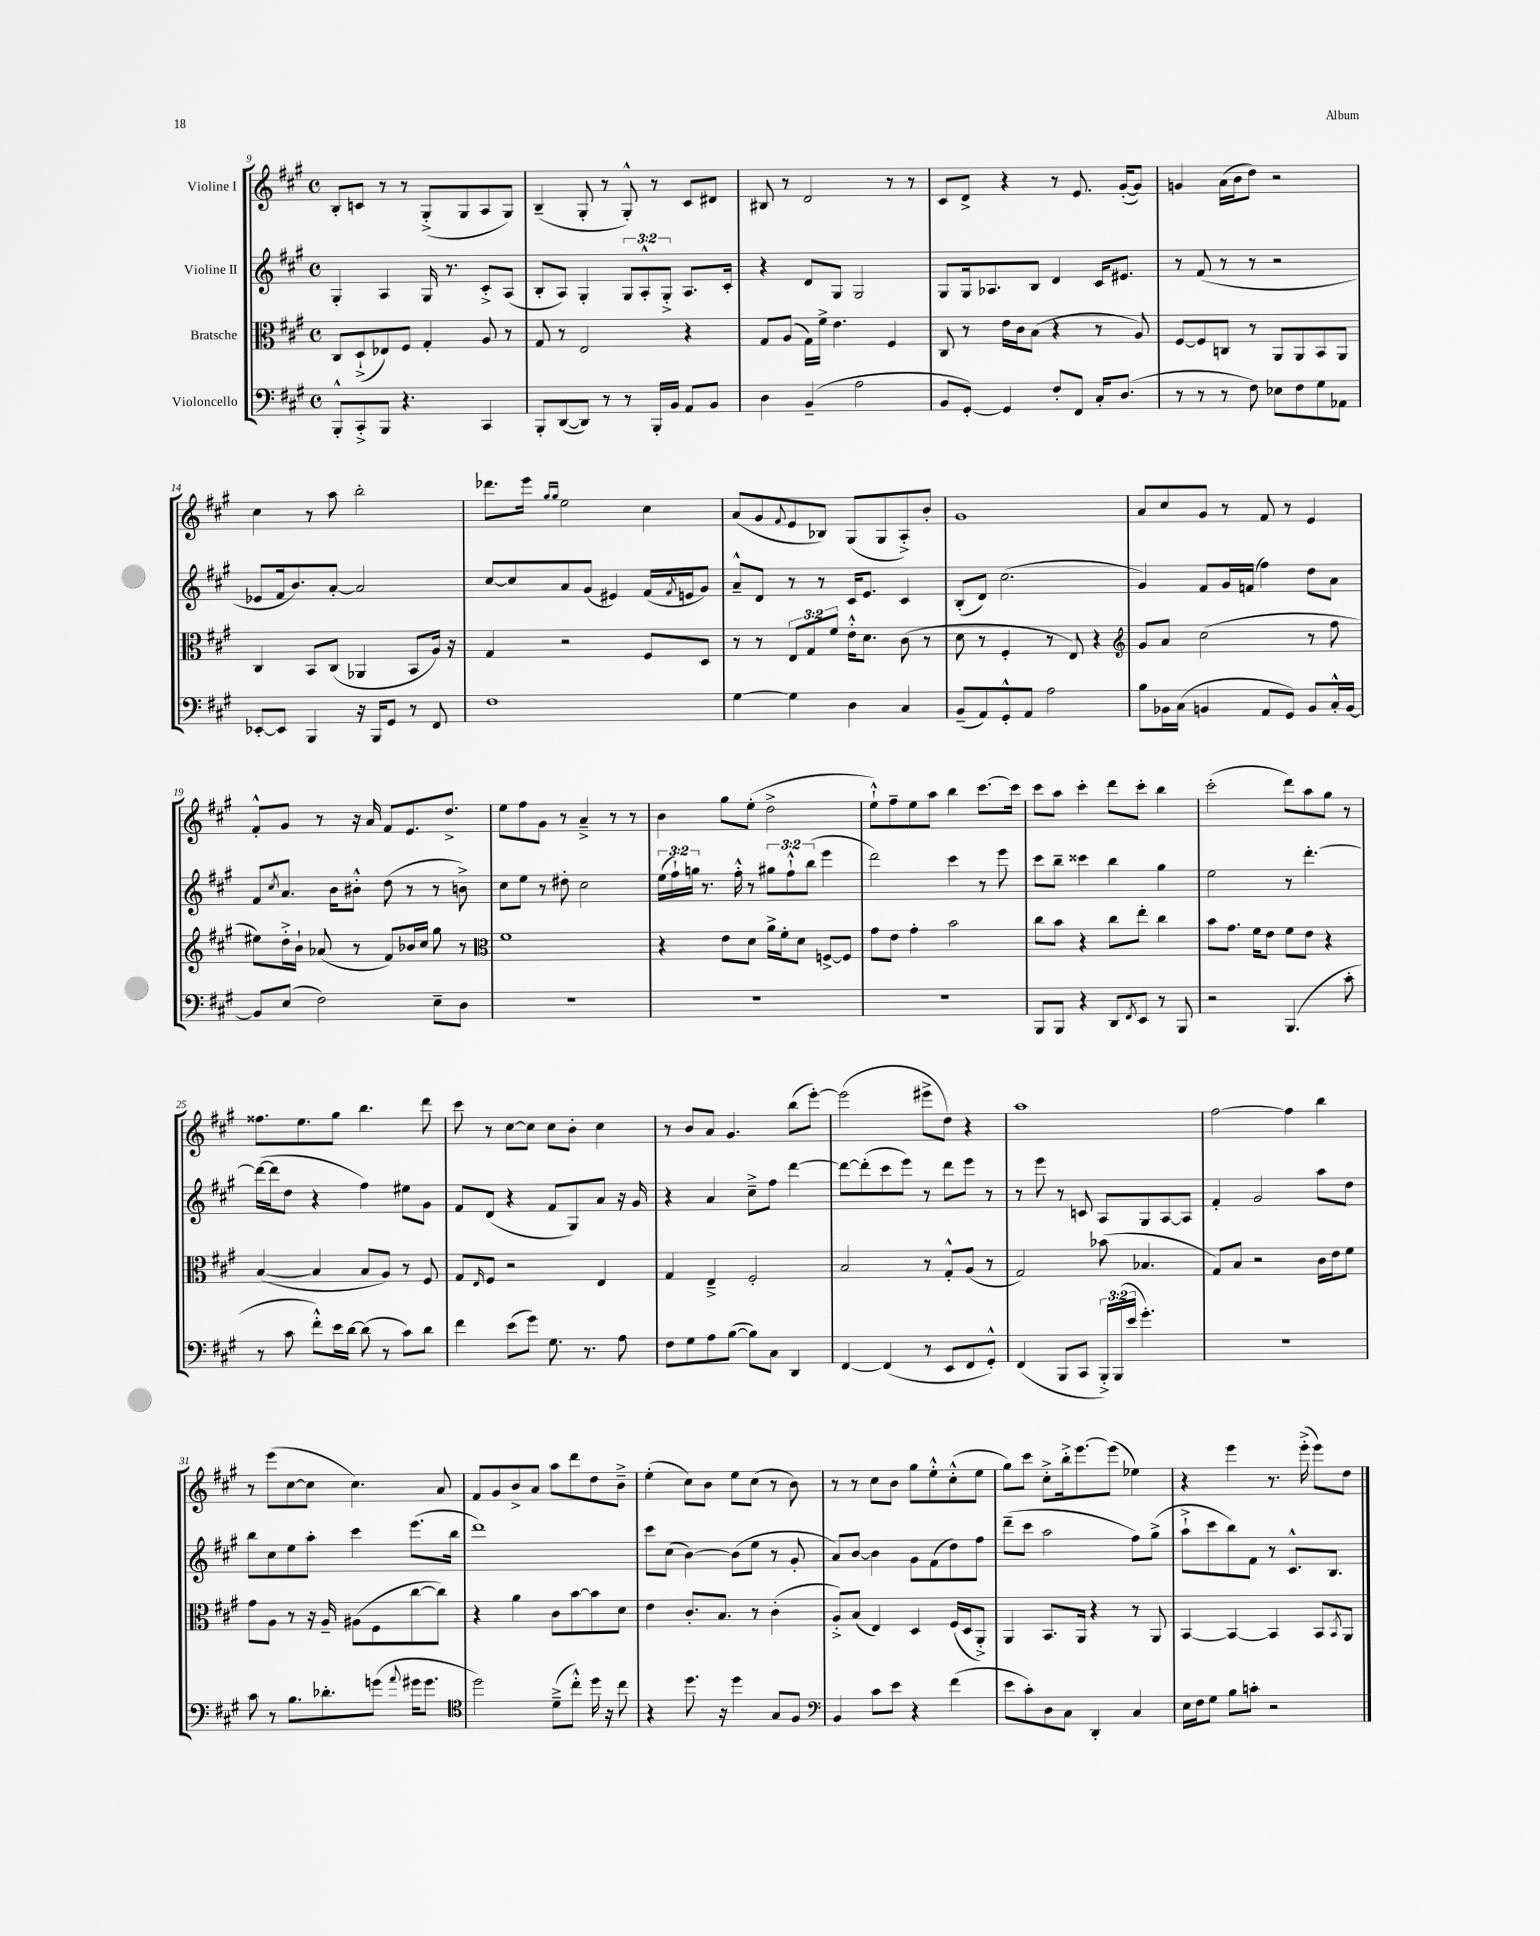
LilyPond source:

<<
\new StaffGroup <<
\new Staff = "s0" \with { instrumentName = "Violine I" } {
    \clef treble \key a \major \defaultTimeSignature \time 4/4
    b8-. c'8 r8 r8 gis8-.->( gis8 a8 gis8) |
    b4--( gis8-. r8 gis8-.-^) r8 cis'8 dis'8 |
    bis8 r8 d'2 r8 r8 |
    cis'8 d'8-> r4 r8 e'8. gis'16~-.( gis'8) |
    g'4 a'16( b'16 d''8) r2 |
    cis''4 r8 a''8 b''2-. |
    des'''8. e'''16 \grace { gis''16 gis''16 } e''2 cis''4 |
    a'8( gis'8 \appoggiatura { fis'8 } e'8 bes8) gis8( gis8 a8-.->) b'8-. |
    gis'1 |
    a'8 cis''8 gis'8 r8 fis'8 r8 e'4 |
    fis'8-.-^ gis'8 r8 r16 a'16 fis'8 e'8. d''8.-> |
    e''8 fis''8 gis'8 r8 a'4---> r8 r8 |
    b'4 gis''8 e''8-.( d''2-> |
    e''8-!-^) fis''8-- e''8 a''8 b''4 cis'''8.~ cis'''16 |
    cis'''8 a''8 cis'''4-. d'''8 cis'''8-. b''4 |
    cis'''2-.( d'''8) a''8 gis''8 r8 |
    fisis''8. e''8. gis''8 b''4. d'''8 |
    cis'''8 r8 cis''8~ cis''8 cis''8 b'8-. cis''4 |
    r8 b'8 a'8 gis'4. b''8( e'''8~-.) |
    e'''2( eis'''8-> d''8) r4 |
    a''1 |
    fis''2~ fis''4 b''4 |
    r8 e'''8( cis''8~ cis''8 cis''4.) a'8 |
    fis'8 gis'8 b'8-> a'8 a''8 d'''8 d''8 b'8---> |
    e''4-.( cis''8) b'8 e''8 cis''8( r8 b'8) |
    r8 r8 cis''8 b'8 gis''8 e''8-.-^ cis''8-.-^( e''8 |
    gis''8) cis'''8 cis''8-.-> b''16-.-> e'''8.~ e'''8( ees''4) |
    r4 e'''4 r8. e'''16-.->( e'''8) d''8 \bar "|." |
}
\new Staff = "s1" \with { instrumentName = "Violine II" } {
    \clef treble \key a \major \defaultTimeSignature \time 4/4 \override Staff.TupletNumber.text = #tuplet-number::calc-fraction-text
    gis4-. a4 gis16 r8. cis'8-.-> a8( |
    b8-. a8) gis4-. \tuplet 3/2 { gis8 a8-.-^ gis8-.-> } a8. cis'16-. |
    r4 d'8 gis8 gis2 |
    gis8 gis16 aes8. b8 d'4 cis'16 eis'8. |
    r8 fis'8( r8 r8 r2 |
    ees'8 fis'16 b'8.) a'8~-. a'2 |
    cis''8~ cis''8 a'8 gis'8( eis'4) fis'16( \acciaccatura { fis'8 } e'16 gis'8) |
    a'8---^ d'8 r8 r8 cis'16 e'8. cis'4 |
    b8-.( d'8) cis''2.( |
    gis'4) fis'8 gis'16 f'16( fis''4) d''8 a'8 |
    fis'8 \acciaccatura { cis''8 } a'8. b'16 bis'8-.-^ d''8( r8 r8 b'8->) |
    cis''8 e''8 r8 dis''8-. cis''2 |
    \tuplet 3/2 { e''16( fis''16-!) g''16 } r8. fis''16-.-^ r8 \tuplet 3/2 { gis''8 fis''8-!-^ b''8( } e'''4 |
    d'''2) cis'''4 r8 e'''8 |
    cis'''8 b''8-- cisis'''4 b''4 gis''4 |
    e''2 r8 d'''4.~-. |
    d'''16~( d'''16 d''8 r4 fis''4) eis''8 gis'8 |
    fis'8 d'8( r4 fis'8 gis8) a'8 r16 gis'16 |
    r4 a'4 cis''8---> fis''8 d'''4~ |
    d'''8~ d'''8-.( cis'''8 e'''8) r8 d'''8 e'''8 r8 |
    r8 e'''8 r8 c'8 a8 gis8 a8~ a8 |
    fis'4-. gis'2 a''8 d''8 |
    b''8 cis''8 e''8 a''8-. cis'''4 e'''8.( b''16 |
    d'''1) |
    cis'''8 cis''8( b'4~) b'8( e''8 r8 gis'8-. |
    a'8) b'8~ b'4 gis'8 fis'8( d''8) fis''8 |
    d'''8--( cis'''8 a''2 fis''8) gis''8->( |
    a''8-!-> cis'''8 b''8) fis'8 r8 cis'8.-^ b8. \bar "|." |
}
\new Staff = "s2" \with { instrumentName = "Bratsche" } {
    \clef alto \key a \major \defaultTimeSignature \time 4/4 \override Staff.TupletNumber.text = #tuplet-number::calc-fraction-text
    cis8 d8-!->( ees8) fis8 gis4-. a8 r8 |
    gis8 r8 e2 r4 |
    gis8 a8( gis16) fis'16-> e'4. fis4 |
    cis8 r8 e'16 cis'16 b8( r4 r8 a8) |
    fis8~ fis8 c8 r8 a,8 a,8 b,8 a,8 |
    cis4 b,8 cis8( aes,4 b,8 a16) r16 |
    gis4 r2 fis8 d8 |
    r8 r8 \tuplet 3/2 { e8 gis8 fis'8 } e'16-.-^ d'8. cis'8( r8 |
    d'8 r8 fis4-. r8 e8) r4 |
    \clef treble gis'8 a'8 cis''2( r8 fis''8 |
    eis''8) d''16-.-> b'16-! aes'8( r8 fis'8) bes'16 cis''16 gis''8 r8 |
    \clef alto fis'1 |
    r4 e'8 d'8 a'16-> fis'16-. d'8 f8~-> f8 |
    gis'8 e'8 gis'4-. b'2 |
    cis''8 b'8 r4 cis''8 e''8-. cis''4 |
    b'8 gis'8. fis'16 e'8 fis'8 e'8 r4 |
    b4~( b4 b8 a8) r8 fis8 |
    gis8 \grace { e16 } fis8 r2 e4 |
    gis4 e4---> fis2-. |
    b2 r8 gis8-.-^ a8( r8 |
    gis2) bes'8( bes4. |
    gis8) b8 r2 cis'16 e'16 fis'8 |
    gis'8 a8 r8 r16 a16-- ais8( fis8 cis''8~ cis''8) |
    r4 a'4 cis'8 b'8~ b'8 d'8 |
    e'4 cis'8.-. b8. r8 cis'4-.( |
    a8-.->) b8( e4) d4 fis16( d16 a,8-.->) |
    a,4 b,8. a,16 r4 r8 a,8 |
    b,4~ b,4~ b,4 b,8 \acciaccatura { b,8 } a,8 \bar "|." |
}
\new Staff = "s3" \with { instrumentName = "Violoncello" } {
    \clef bass \key a \major \defaultTimeSignature \time 4/4 \override Staff.TupletNumber.text = #tuplet-number::calc-fraction-text
    b,,8-.-^ cis,8-.-> b,,8 r4. cis,4 |
    b,,8-. d,8~( d,8) r8 r8 b,,16-. b,16 a,8 b,8 |
    d4 b,4--( a2 |
    b,8 gis,8~-.) gis,4 fis8-. fis,8 cis16-. d8.( |
    r8 r8 r8 fis8) ees8 fis8 gis8 aes,8 |
    ees,8~-. ees,8 b,,4 r16 b,,16 gis,8 r8 fis,8 |
    fis1 |
    gis4~ gis4 d4 cis4 |
    b,8--( a,8) gis,8-.-^ a,8 a2 |
    b8 bes,16 cis16( b,4 a,8 gis,8) b,8 cis16-.-^ b,16~ |
    b,8 e8( fis2) e8-- d8 |
    R1 |
    R1 |
    R1 |
    b,,8 b,,8 r4 d,8 \acciaccatura { fis,8 } e,8 r8 b,,8 |
    r2 b,,4.( cis'8-. |
    r8 cis'8 fis'8-.-^) e'16 d'16~ d'8( r8 cis'8) d'8 |
    fis'4 e'8( gis'8) gis8. r8. a8 |
    fis8 gis8 a8 b8~( b8) cis8 d,4 |
    fis,4~ fis,4( r8 e,8 fis,8 gis,8-.-^) |
    fis,4( b,,8 cis,8 \tuplet 3/2 { b,,16-.->) b,,16( e'16 } gis'4.-.) |
    R1 |
    cis'8 r8 b8. des'8.-. g'8( \appoggiatura { a'8 } gis'16 gis'8. |
    \clef tenor d''2) d'8--->( cis''8-.-^) d''16 r16 cis''8 |
    r4 d''8. r16 d''4 gis8 fis8 |
    \clef bass b,4 cis'8 e'8 r4 fis'4( |
    e'8 cis'8-.) d8 cis8 d,4-. cis4 |
    e16 fis16 gis8 b8 c'8-. r2 \bar "|." |
}
>>
>>
\layout { \context { \Score currentBarNumber = #9 } }
